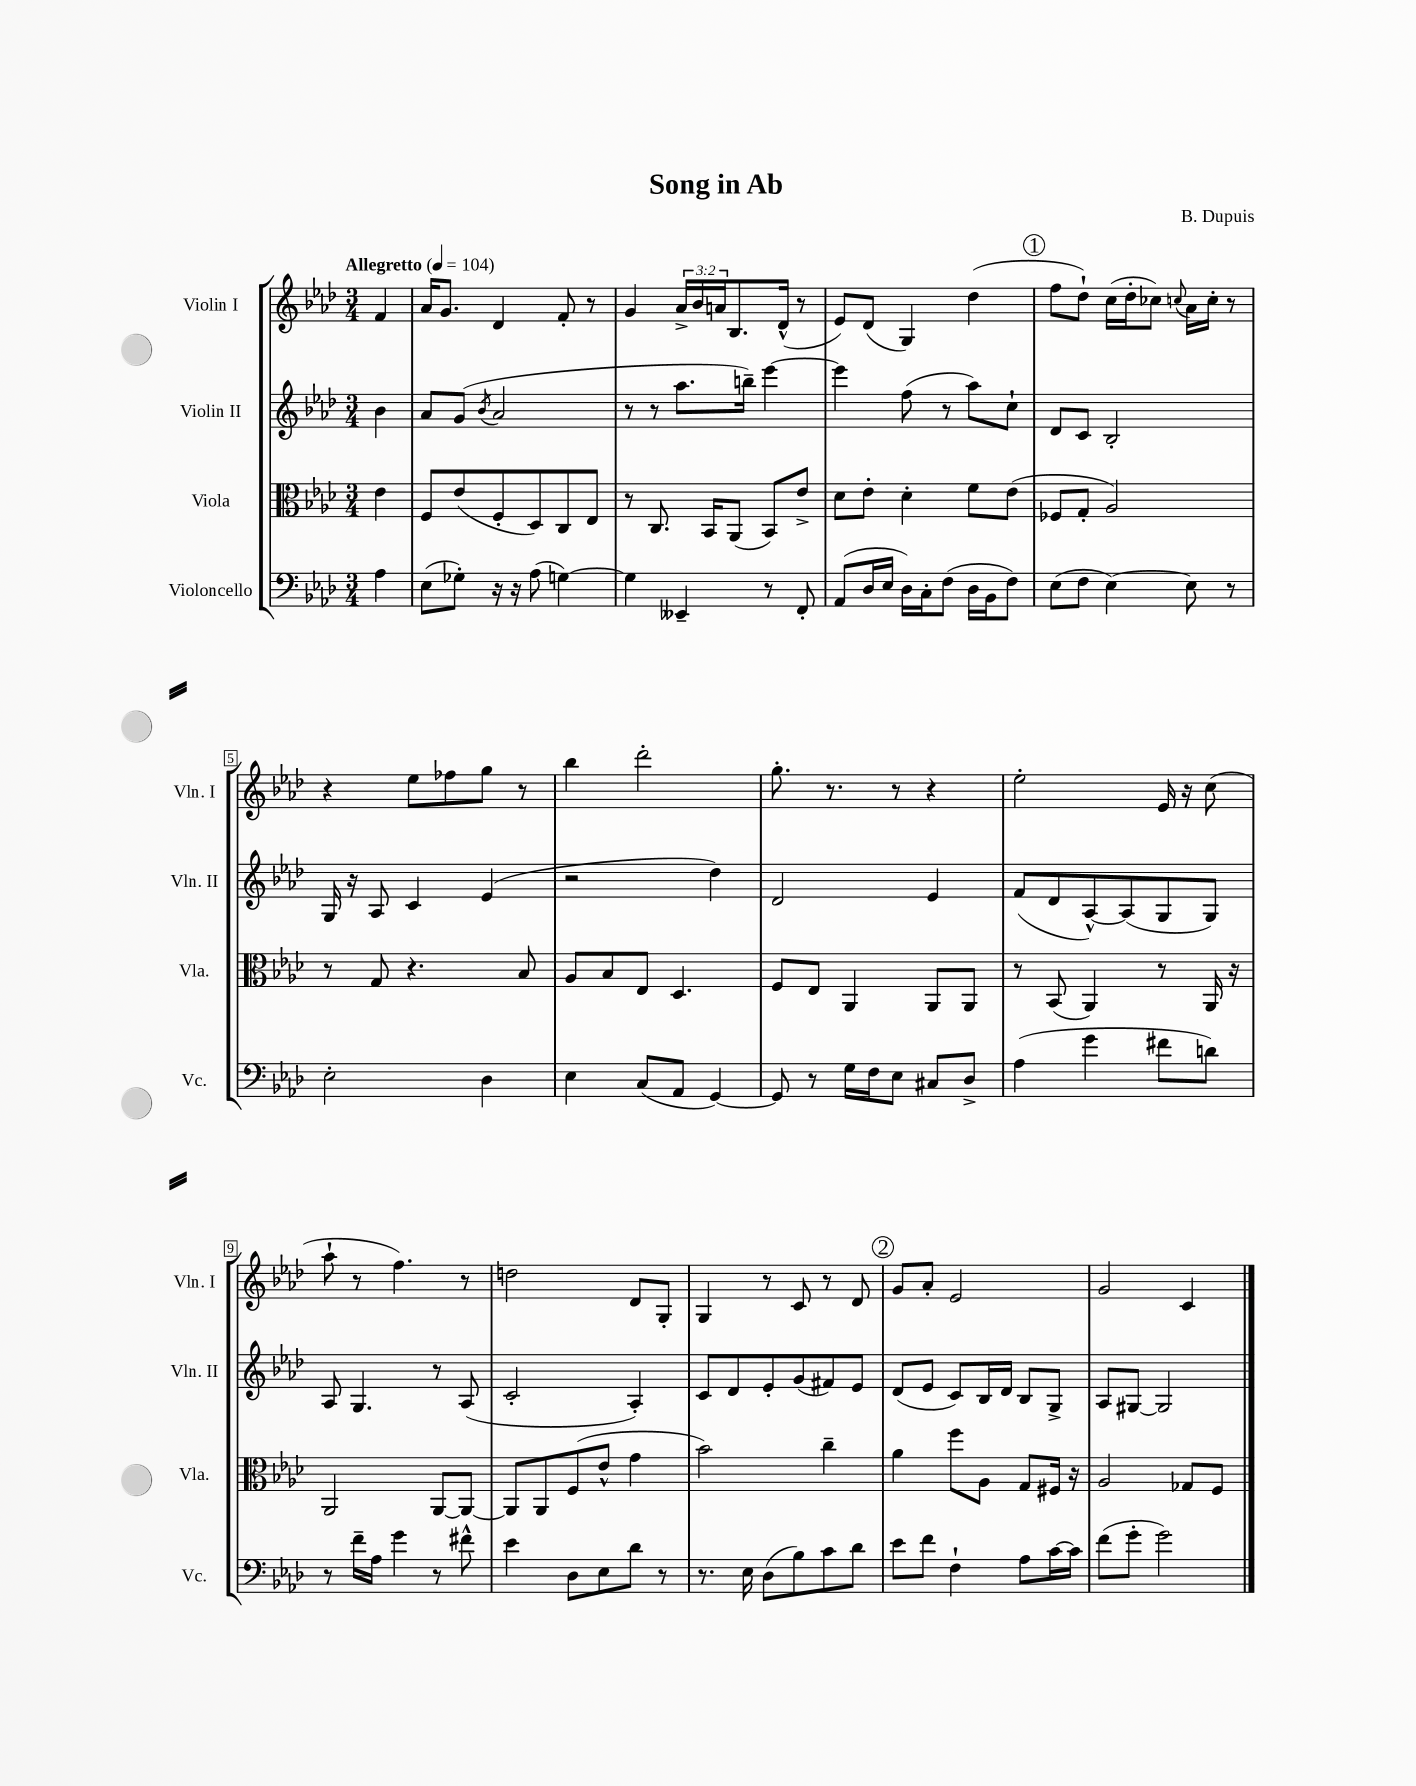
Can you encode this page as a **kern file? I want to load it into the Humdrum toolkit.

**kern	**kern	**kern	**kern
*part4	*part3	*part2	*part1
*staff4	*staff3	*staff2	*staff1
*I"Violoncello	*I"Viola	*I"Violin II	*I"Violin I
*I'Vc.	*I'Vla.	*I'Vln. II	*I'Vln. I
*clefF4	*clefC3	*clefG2	*clefG2
*k[b-e-a-d-]	*k[b-e-a-d-]	*k[b-e-a-d-]	*k[b-e-a-d-]
*M3/4	*M3/4	*M3/4	*M3/4
*MM104	*MM104	*MM104	*MM104
=	=	=	=
!	!	!	!LO:TX:a:B:t=Allegretto
4A-\	4e-\	4b-\	4f/
=1	=1	=1	=1
(8E-\L	8F/L	8a-/L	16a-/KL
.	.	.	8.g/J
8G-X'\J)	(8e-/	(8g/J	.
.	.	8qb-/	.
16r	8F'/	2a-/	4d-/
16r	.	.	.
(8A-\	8D-/)	.	.
[4Gn\)	8C/	.	8f'/
.	8E-/J	.	8r
=2	=2	=2	=2
4G\]	8r	8r	4g/
.	8.C/	8r	.
4EE--X~/	.	8.aa-\L	24a-^/LL
.	.	.	24b-/
.	16BB-/KL	.	.
.	.	.	24an/J
.	(8AA-/J	.	8.B-/
.	.	16bbn~\Jk)	.
8r	8BB-/L)	[4eee-\	.
.	.	.	(16d-^^/Jk
8FF'/	8e-^/J	.	8r
=3	=3	=3	=3
(8AA-/L	8d-\L	4eee-\]	8e-/L)
16D-/L	8e-'\J	.	(8d-/J
16E-/JJ	.	.	.
16D-\LL)	4d-'\	(8ff\	4G/)
16C'\J	.	.	.
(8F\J	.	8r	.
16D-\LL	8f\L	8aa-\L)	(4dd-\
16BB-\J	.	.	.
8F\J)	(8e-\J	8cc`\J	.
!!LO:REH:place=s1:t=1
=4	=4	=4	=4
(8E-\L	8F-X/L	8d-/L	8ff\L
8F\J	8G'/J	8c/J	8dd-`\J)
[4E-\)	2A-/)	2B-'/	(16cc\LL
.	.	.	16dd-'\J
.	.	.	8cc-X\J)
.	.	.	8qqccn/
8E-\]	.	.	16a-\LL
.	.	.	16cc'\JJ
8r	.	.	8r
!!LO:LB:g=z
=5	=5	=5	=5
2E-'\	8r	16G/	4r
.	.	16r	.
.	8G/	8A-/	.
.	4.r	4c/	8ee-\L
.	.	.	8ff-X\
4D-\	.	(4e-/	8gg\J
.	8B-/	.	8r
=6	=6	=6	=6
4E-\	8A-/L	2r	4bb-\
.	8B-/	.	.
(8C/L	8E-/J	.	2ddd-'\
8AA-/J	4.D-/	.	.
[4GG/)	.	4dd-\)	.
=7	=7	=7	=7
8GG/]	8F/L	2d-/	8.gg'\
8r	8E-/J	.	.
.	.	.	8.r
16G\LL	4AA-/	.	.
16F\J	.	.	.
8E-\J	.	.	8r
8C#X/L	8AA-/L	4e-/	4r
8D-^/J	8AA-/J	.	.
=8	=8	=8	=8
(4A-\	8r	(8f/L	2ee-'\
.	(8BB-/	8d-/	.
4g\	4AA-/)	[8A-^^/)	.
.	.	(8A-/]	.
8f#X\L	8r	8G/	16e-/
.	.	.	16r
8dn\J)	16AA-/	8G/J)	(8cc\
.	16r	.	.
!!LO:LB:g=z
=9	=9	=9	=9
8r	2AA-/	8A-/	8aa-`\
16f~\LL	.	4.G/	8r
16A-\JJ	.	.	.
4g\	.	.	4.ff\)
8r	[8AA-/L	8r	.
8f#X^^\	8AA-/J_	(8A-/	8r
=10	=10	=10	=10
4e-\	8AA-/L]	2c'/	2ddn\
.	8AA-/	.	.
8D-\L	(8F/	.	.
8E-\	8e-^^/J	.	.
8d-\J	4g\	4A-'/)	8d-/L
8r	.	.	8G'/J
=11	=11	=11	=11
8.r	2b-\)	8c/L	4G/
.	.	8d-/	.
16E-\	.	.	.
(8D-\L	.	8e-'/	8r
8B-\)	.	(8g/	8c/
8c\	4cc~\	8f#X/)	8r
8d-\J	.	8e-/J	8d-/
!!LO:REH:place=s1:t=2
=12	=12	=12	=12
8e-\L	4a-\	(8d-/L	8g/L
8f\J	.	8e-/J	8a-'/J
4F`\	8ff\L	8c/L)	2e-/
.	8A-\J	16B-/L	.
.	.	16d-/JJ	.
8A-\L	8G/L	8B-/L	.
[16c\L	16F#X/Jk	8G^/J	.
16c\JJ]	16r	.	.
=13	=13	=13	=13
(8f\L	2A-/	8A-/L	2g/
8g'\J	.	[8G#X/J	.
2g\)	.	2G#/]	.
.	8G-X/L	.	4c/
.	8F/J	.	.
==	==	==	==
*-	*-	*-	*-
